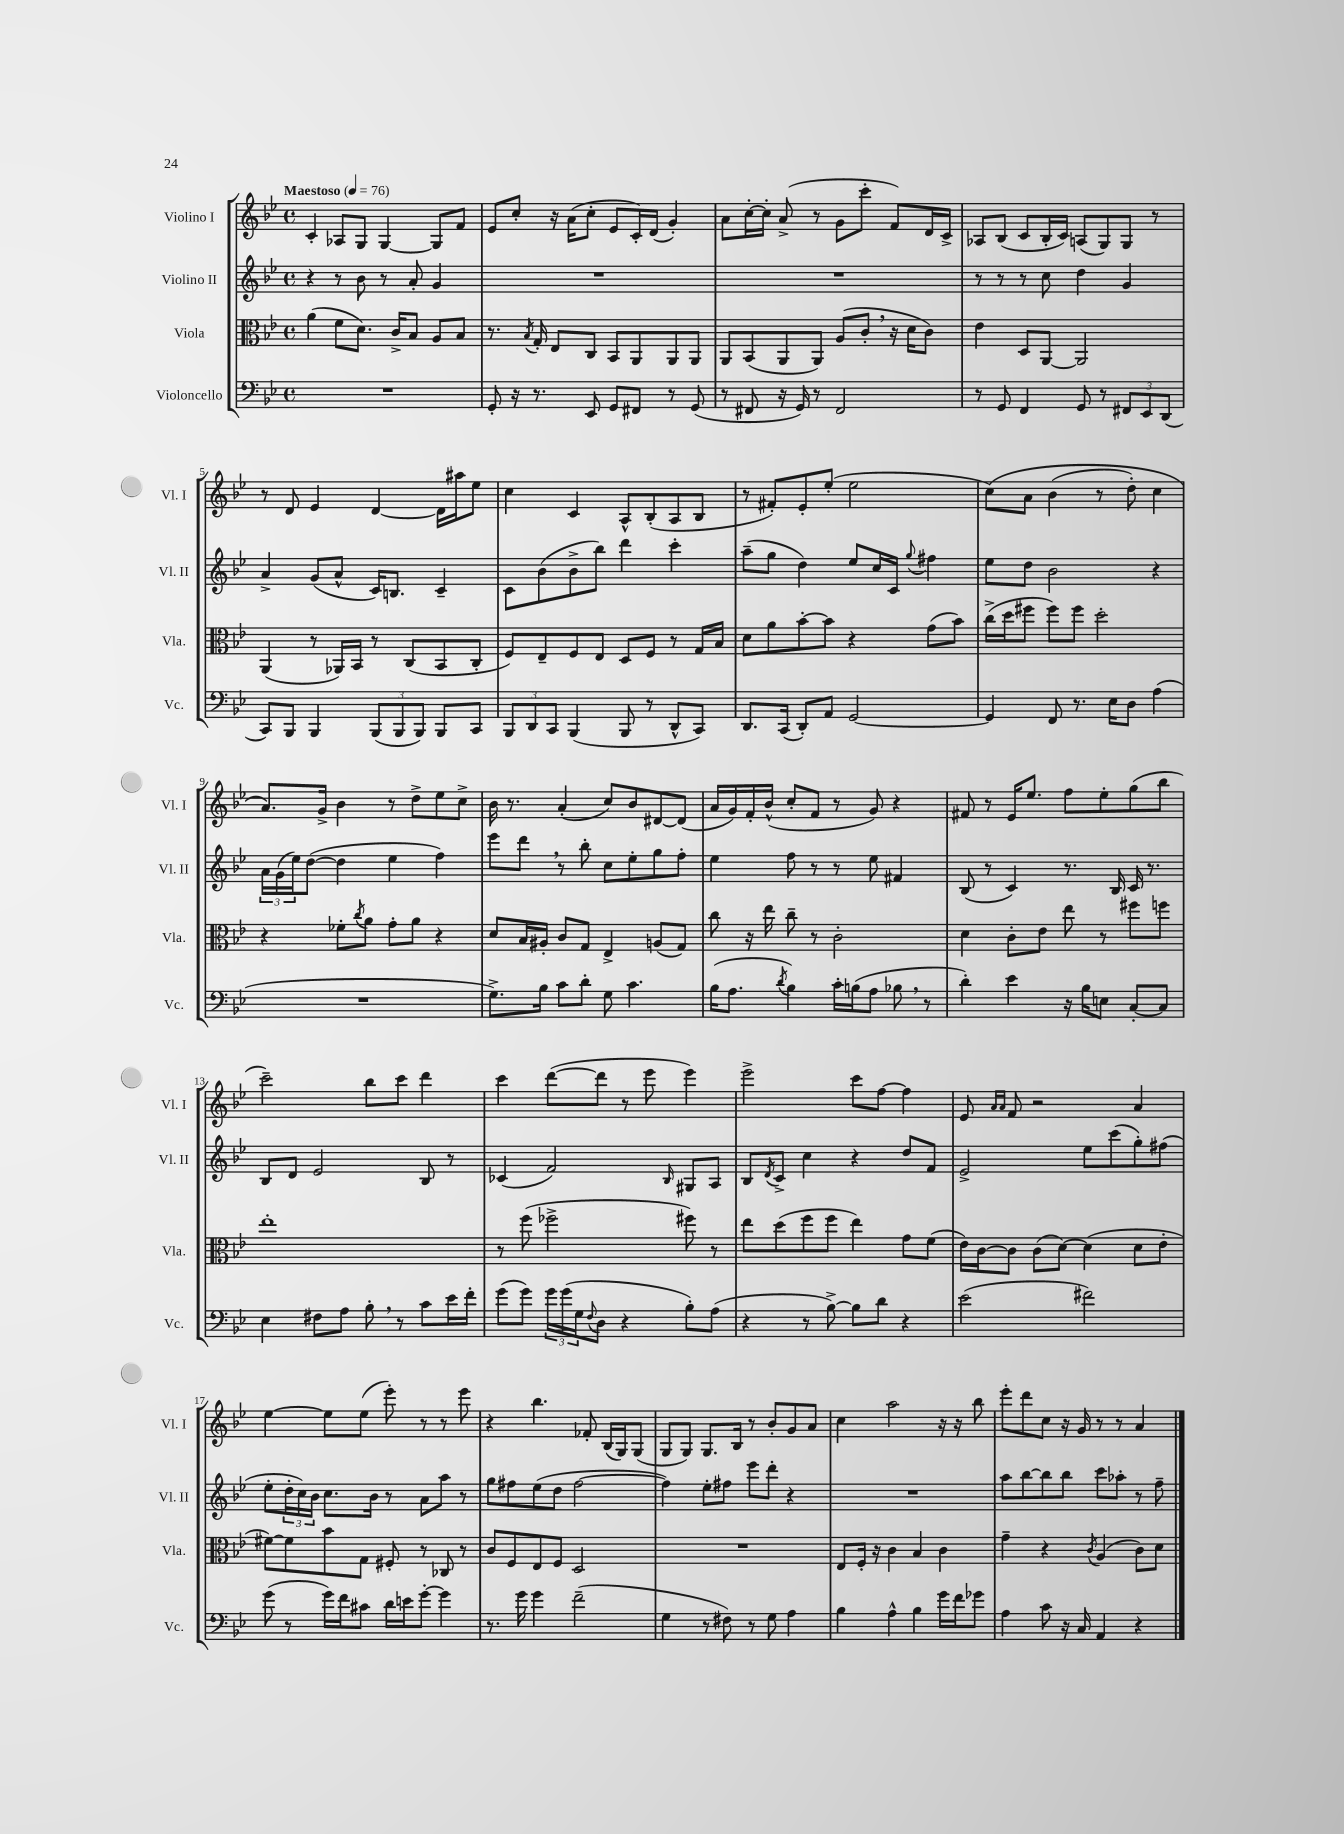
<<
\new StaffGroup <<
\new Staff = "s0" \with { instrumentName = "Violino I" shortInstrumentName = "Vl. I" } {
    \clef treble \key bes \major \defaultTimeSignature \time 4/4 \tempo "Maestoso" 4 = 76
    c'4-. aes8 g8 g4~ g8 f'8 |
    ees'8 c''8-. r16 a'16( c''8-. ees'8 c'16-.) d'16( g'4-.) |
    a'8 c''16~-. c''16-. a'8->( r8 g'8 c'''8-. f'8) d'16 c'16-> |
    aes8 bes8( c'8 bes16-. c'16) a8( g8) g8 r8 |
    r8 d'8 ees'4 d'4~ d'16 ais''16 ees''8 |
    c''4 c'4 a8-^ bes8-.( a8 bes8 |
    r8 fis'8-.) ees'8-. ees''8-.( ees''2 |
    c''8)\( a'8 bes'4( r8 d''8-.) c''4 |
    a'8.\) g'16-> bes'4 r8 d''8-> ees''8 c''8-> |
    bes'16 r8. a'4-.( c''8) bes'8 dis'8~ dis'8( |
    a'16 g'16) f'16-. bes'16-^( c''8-. f'8 r8 g'8) r4 |
    fis'8 r8 ees'16 ees''8. f''8 ees''8-. g''8( bes''8 |
    c'''2--) bes''8 c'''8 d'''4 |
    c'''4 d'''8~( d'''8 r8 ees'''8 ees'''4) |
    ees'''2-> c'''8 f''8~ f''4 |
    ees'8 \grace { a'16 a'16 } f'8 r2 a'4 |
    ees''4~ ees''8 ees''8( ees'''8-.) r8 r8 ees'''8 |
    r4 bes''4. fes'8-. bes16( g16) g8( |
    g8 g8) g8. bes16 r8 bes'8-. g'8 a'8 |
    c''4 a''2 r16 r16 bes''8 |
    ees'''8-. d'''8 c''8 r16 g'16 r8 r8 a'4 \bar "|." |
}
\new Staff = "s1" \with { instrumentName = "Violino II" shortInstrumentName = "Vl. II" } {
    \clef treble \key bes \major \defaultTimeSignature \time 4/4
    r4 r8 bes'8 r8 a'8-. g'4 |
    R1 |
    R1 |
    r8 r8 r8 c''8 d''4 g'4 |
    a'4-> g'8( a'8-^ c'16) b8. c'4-- |
    c'8 bes'8( bes'8-> bes''8) d'''4 c'''4-. |
    a''8--( g''8 d''4) ees''8 c''16 c'16 \appoggiatura { g''8 } fis''4 |
    ees''8 d''8 bes'2 r4 |
    \tuplet 3/2 { a'16 g'16( ees''16) } d''8~( d''4 ees''4 f''4) |
    ees'''8 d'''8 \breathe r8 bes''8-. c''8 ees''8-. g''8 f''8-. |
    ees''4 f''8 r8 r8 ees''8 fis'4 |
    bes8( r8 c'4) r8. bes16 c'16 r8. |
    bes8 d'8 ees'2 bes8 r8 |
    ces'4( f'2) \grace { bes16 } gis8 a8 |
    bes8 \acciaccatura { d'8 } c'8-> c''4 r4 d''8 f'8 |
    ees'2-> ees''8 c'''8( g''8-.) fis''8( |
    ees''8-. \tuplet 3/2 { d''16-. c''16) bes'16 } c''8. bes'16 r8 a'8 a''8 r8 |
    g''8 fis''8 ees''8( d''8 fis''2~ |
    fis''4) ees''8-. fis''8 ees'''8 d'''8-. r4 |
    R1 |
    a''8 bes''8~ bes''8 bes''8 c'''8 aes''8-. r8 f''8-- \bar "|." |
}
\new Staff = "s2" \with { instrumentName = "Viola" shortInstrumentName = "Vla." } {
    \clef alto \key bes \major \defaultTimeSignature \time 4/4
    a'4( f'8 d'8.) c'16-> bes8 a8 bes8 |
    r8. \acciaccatura { bes8 } g16-. ees8 c8 bes,8 a,8 a,8 a,8 |
    a,8 bes,8( a,8 a,8) a8( c'8-. \breathe r16 d'16 c'8) |
    ees'4 d8 a,8~ a,2 |
    a,4( r8 aes,16) bes,16 r8 c8( bes,8 c8-. |
    f8) ees8-- f8 ees8 d8 f8 r8 g16 bes16 |
    d'8 a'8 bes'8~-. bes'8 r4 g'8( bes'8) |
    c''16->( d''16 fis''8 fis''8) fis''8 d''2-. |
    r4 fes'8-. \acciaccatura { c''8 } a'8 g'8-. a'8 r4 |
    d'8 bes16 ais16-. c'8 g8 ees4-> a8( g8) |
    c''8 r16 ees''16 c''8-- r8 c'2-. |
    d'4 c'8-. ees'8 ees''8 r8 fis''8 f''8 |
    ees''1-. |
    r8 f''8( fes''2-> fis''8) r8 |
    ees''8 d''8( f''8 f''8 ees''4) g'8 f'8( |
    ees'16) c'16~ c'8 c'8( d'8~) d'4( d'8 ees'8-. |
    fis'8~) fis'8 bes'8 g8 fis8-. r8 ces8 r8 |
    c'8 f8 ees8 f8 d2 |
    R1 |
    ees8 f16-. r16 c'4 bes4 c'4 |
    g'4-- r4 \acciaccatura { c'8 } a4( c'8) d'8 \bar "|." |
}
\new Staff = "s3" \with { instrumentName = "Violoncello" shortInstrumentName = "Vc." } {
    \clef bass \key bes \major \defaultTimeSignature \time 4/4
    R1 |
    g,8-. r16 r8. ees,8 g,8 fis,8 r8 g,8( |
    r8 fis,8 r16 g,16) r8 fis,2 |
    r8 g,8 f,4 g,8 r8 \tuplet 3/2 { fis,8 ees,8 d,8( } |
    c,8) bes,,8 bes,,4 \tuplet 3/2 { bes,,8( bes,,8 bes,,8) } bes,,8 c,8 |
    \tuplet 3/2 { bes,,8 d,8 c,8 } bes,,4( bes,,8 r8 d,8-^ c,8) |
    d,8. c,16( d,8-.) a,8 g,2~ |
    g,4 f,8 r8. ees16 d8 a4( |
    R1 |
    g8.->) bes16 c'8 d'8-. g8 c'4. |
    bes16( a8. \acciaccatura { d'8 } bes4) c'16-. b16( a8 bes8 \breathe r8 |
    d'4-.) ees'4 r16 bes16 e8 c8~-. c8 |
    ees4 fis8 a8 bes8-. \breathe r8 c'8 ees'16 f'16-. |
    g'8( g'8) \tuplet 3/2 { g'16 g'16( g16 } \appoggiatura { f8 } d8 r4 bes8-.) a8( |
    r4 r8 bes8~->) bes8 d'8 r4 |
    ees'2( fis'2) |
    g'8( r8 g'16) f'16 cis'8 d'16 e'16 g'8~-. g'4 |
    r8. g'16 g'4 f'2--( |
    g4 r8 fis8) r8 g8 a4 |
    bes4 a4-^ bes4 g'16 f'16 ges'8 |
    a4 c'8 r16 c16 a,4 r4 \bar "|." |
}
>>
>>
